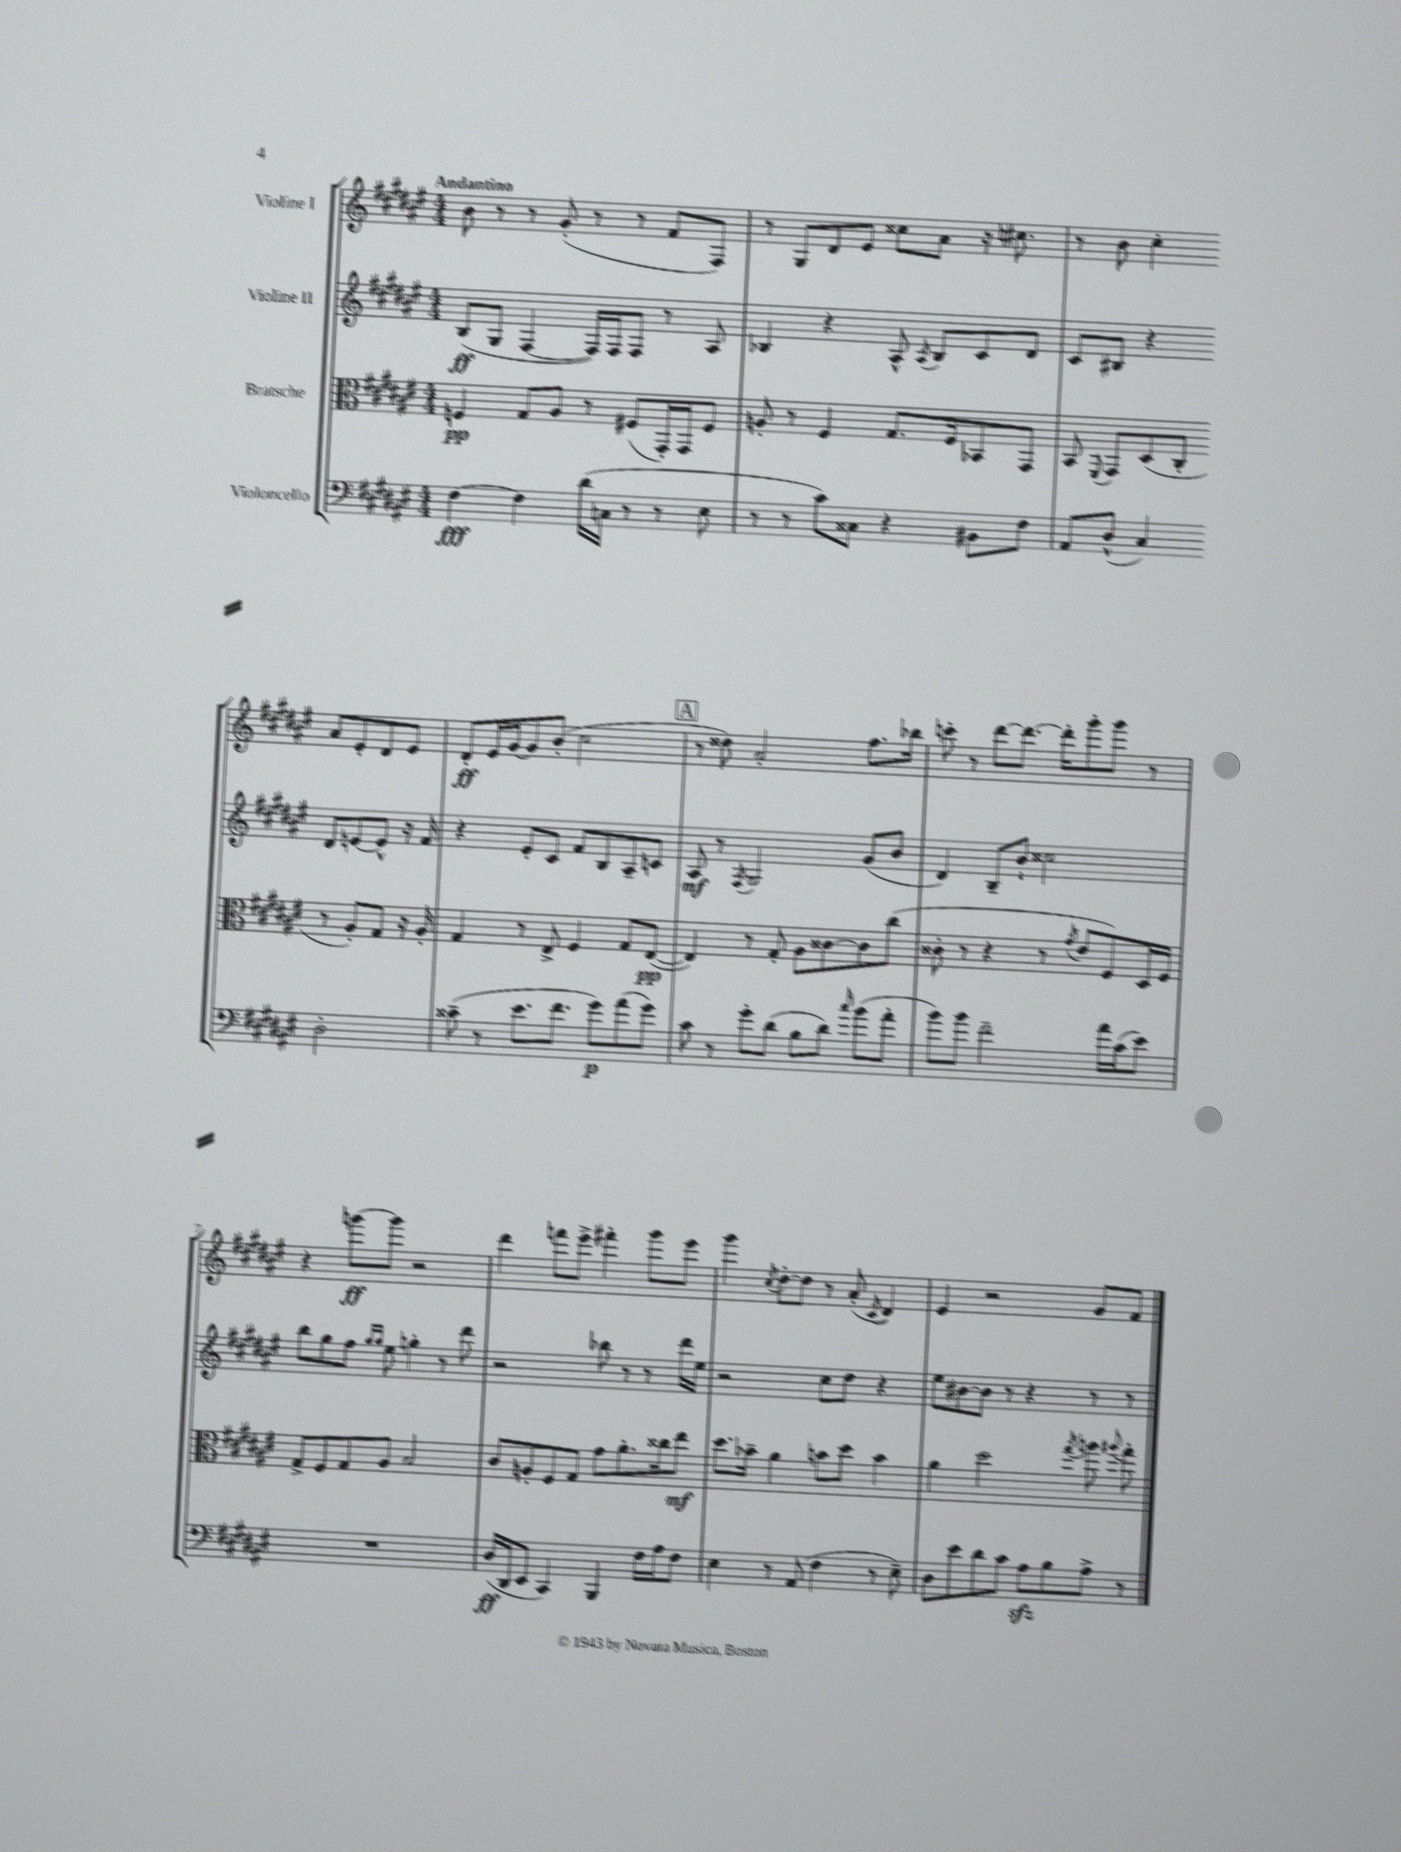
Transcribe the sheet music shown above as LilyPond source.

<<
\new StaffGroup <<
\new Staff = "s0" \with { instrumentName = "Violine I" } {
    \clef treble \key fis \major \numericTimeSignature \time 4/4 \tempo "Andantino"
    \autoBeamOff b'8 r8 r8 gis'8-.( r8 r8 fis'8[ fis8]) |
    r8 gis8[ dis'8 eis'8] cisis''8[ ais'8] r16 cis''8. |
    r8 b'8 cis''4-. ais'8[ eis'8-. dis'8 eis'8] |
    dis'8[-.\ff eis'16 gis'16~ gis'8 b'8]-.( cis''2 |
    \mark \markup { \box "A" } r8 disis''8) ais'2-. fis''8.[ bes''16] |
    c'''8-. r8 dis'''8[~ dis'''8.]~ dis'''16[-. gis'''8-. gis'''8] r8 |
    r4 g'''8[~\ff g'''8] r2 |
    dis'''4 f'''8[ eis'''8]-> fis'''4-. gis'''8[ eis'''8] |
    gis'''4 \acciaccatura { cis''8 } dis''8[~-. dis''8] r8 ais'8-.( \acciaccatura { cis'8 } dis'4) |
    eis'4 r2 gis'8[ fis'8] \bar "|." |
}
\new Staff = "s1" \with { instrumentName = "Violine II" } {
    \clef treble \key fis \major \numericTimeSignature \time 4/4
    \autoBeamOff b8[\ff( gis8] fis4~ fis16[) fis16 fis8] r8 ais8 |
    bes4 r4 ais8-^ \acciaccatura { ais8 } bes8[ cis'8 dis'8] |
    cis'8[ bis8] r4 dis'8[ e'8~ e'8]-^ r16 fis'16 |
    r4 eis'8[-. cis'8] fis'8[ b8 ais8-- c'8] |
    \mark \markup { \box "A" } ais8\mf r8 \acciaccatura { fis8 } gis2 gis'8[( b'8] |
    dis'4) b8[-- b'8]-! cisis''2 |
    b''8[ gis''8 fis''8] \grace { gis''16[ gis''16] } eis''8 g''4-. r8 dis'''8 |
    r2 bes''8 r8 r8 dis'''16[ eis''16] |
    r2 cis''8[ dis''8] r4 |
    eis''8[ bis'8~ bis'8] r8 r4 r8 r8 \bar "|." |
}
\new Staff = "s2" \with { instrumentName = "Bratsche" } {
    \clef alto \key fis \major \numericTimeSignature \time 4/4
    \autoBeamOff f4\pp gis8[ ais8] r8 fis8[( gis,16-.) gis,16 fis8] |
    a8-. r8 fis4 gis8.[ fis16 bes,8 gis,8] |
    b,8 \appoggiatura { fis,8 } gis,8[ dis8( cis8]-. r8 ais8[-.) gis8] r16 ais16-. |
    gis4 r8 eis8-> fis4 gis8[ eis8]~\pp( |
    \mark \markup { \box "A" } eis4) r8 gis8-. ais8[ cisis'8~ cisis'8 cis''8]( |
    cisis'8-. r8 r4 r8 \acciaccatura { gis'8 } eis'8[ fis8) dis16 fis16] |
    gis8[-> fis8 gis8 ais8] b2 |
    cis'8[ a8-. fis8 gis8] gis'8[ ais'8.-. cisis''16 eis''8]\mf |
    dis''8.[ bes'16]-- ais'4 b'8[ dis''8] b'4 |
    ais'4 dis''2 \acciaccatura { gis''8 } a''8 \appoggiatura { ais''8 } gis''8-. \bar "|." |
}
\new Staff = "s3" \with { instrumentName = "Violoncello" } {
    \clef bass \key fis \major \numericTimeSignature \time 4/4
    \autoBeamOff fis4~\fff fis4 dis'16[( c16] r8 r8 eis8 |
    r8 r8 cis'8[) cisis8] r4 bis,8[ fis8] |
    ais,8[ dis8]-^( cis4) dis2-. |
    cisis'8--( r8 eis'8.[ fis'8.] gis'8[\p) ais'8( gis'8]) |
    \mark \markup { \box "A" } cis'8 r8 gis'8[-. dis'8]( b8[ dis'8]) \grace { cis''16 } b'8[( ais'8]-. |
    b'8[) b'8] fis'2-- ais'16[ cis'16( eis'8]) |
    R1 |
    dis16[\ff( dis,16 eis,8] cis,4) b,,4 fis16[ ais16 fis8] |
    eis4 r8 ais,8( fis4 r8 eis8--) |
    dis8[ eis'8 dis'8 cis'8] ais8[\sfz b8 ais8]-> r8 \bar "|." |
}
>>
>>
